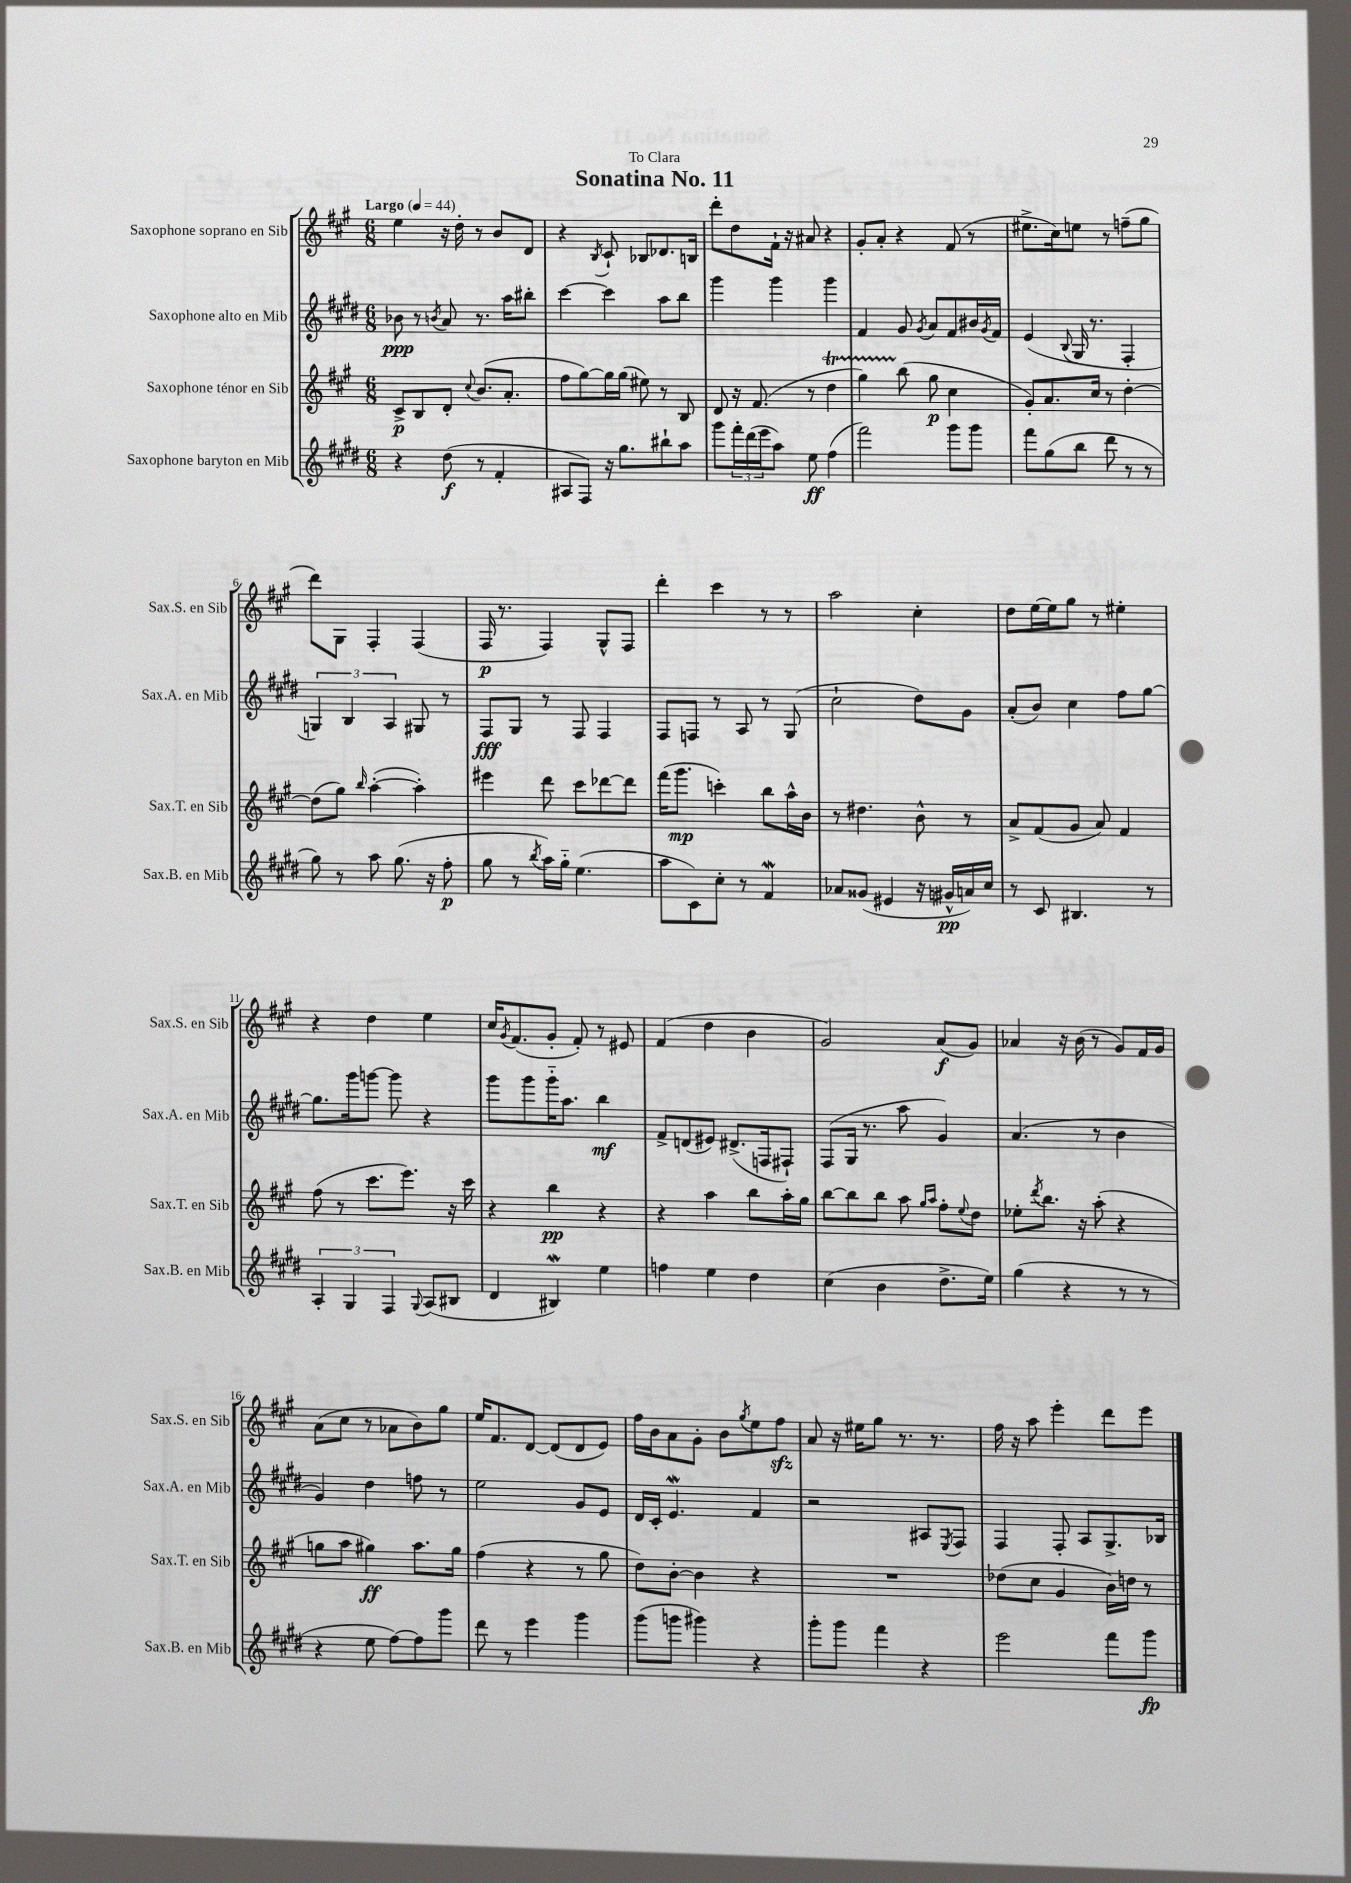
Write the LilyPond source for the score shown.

\header { title = "Sonatina No. 11" dedication = "To Clara" }
<<
\new StaffGroup <<
\new Staff = "s0" \with { instrumentName = "Saxophone soprano en Sib" shortInstrumentName = "Sax.S. en Sib" } {
    \clef treble \key a \major \numericTimeSignature \time 6/8 \tempo "Largo" 4 = 44
    e''4 r16 d''16-. r8 b'8 d'8 |
    r4 \acciaccatura { b8 } cis'8-! bes8 des'8. b16 |
    d'''8-. d''8 fis'16-! r16 ais'8 r4 |
    gis'8-. a'8-. r4 fis'8( r8 |
    eis''8.-> cis''16) e''8 r8 f''8--( gis''8 |
    d'''8) gis8 fis4-. fis4( |
    fis16\p r8. fis4) gis8-^ fis8 |
    d'''4-. cis'''4 r8 r8 |
    a''2 cis''4-. |
    d''8 e''16~ e''16 gis''8 r8 eis''4-. |
    r4 d''4 e''4 |
    cis''16 \acciaccatura { gis'8 } fis'8.( gis'8-. fis'8-.) r8 eis'8 |
    fis'4( d''4 b'4 |
    gis'2) a'8\f( gis'8) |
    aes'4 r16 b'16( r8 gis'8) fis'16 gis'16 |
    a'8( cis''8 r8 aes'8 b'8) gis''8 |
    e''16 fis'8. d'8~ d'8( d'8 e'8) |
    fis''16 b'16 a'8 gis'8-. b'8 \acciaccatura { gis''8 } e''8 fis''8\sfz |
    a'8 r16 eis''16 gis''8 r8. r8. |
    fis''16 r16 a''8 e'''4-. d'''8 e'''8 \bar "|." |
}
\new Staff = "s1" \with { instrumentName = "Saxophone alto en Mib" shortInstrumentName = "Sax.A. en Mib" } {
    \clef treble \key e \major \numericTimeSignature \time 6/8
    bes'8\ppp r8 \acciaccatura { b'8 } a'8 r8. a''16 bis''8-. |
    cis'''4~ cis'''4 a''8 b''8 |
    gis'''4 gis'''4 gis'''4 |
    fis'4 gis'8 \acciaccatura { gis'8 } a'8 fis'8 bis'16 \acciaccatura { gis'8 } fis'16 |
    e'4( \appoggiatura { b8 } gis16 r8. fis4-. |
    \tuplet 3/2 { g4) b4 a4 } gis8 r8 |
    fis8\fff gis8 r8 fis8 fis4 |
    fis8 f8 r8 a8 r8 gis8( |
    cis''2-! dis''8) gis'8 |
    a'8-.( b'8) cis''4 fis''8 gis''8~ |
    gis''8. gis'''16 g'''8~ g'''8 r4 |
    gis'''8 gis'''8 gis'''16-_ a''8. b''4\mf |
    fis'8-> d'8( eis'8) dis'8.->( f16 fis8-!) |
    fis8( gis16 r8. a''8 gis'4) |
    a'4.( r8 b'4 |
    gis'4) dis''4 f''8 r8 |
    e''2 gis'8 e'8 |
    dis'16 cis'16-. e'4.\mordent fis'4 |
    r2 ais8 \acciaccatura { e8 } fis8 |
    fis4 fis8-. a8 gis8.-> bes16 \bar "|." |
}
\new Staff = "s2" \with { instrumentName = "Saxophone ténor en Sib" shortInstrumentName = "Sax.T. en Sib" } {
    \clef treble \key a \major \numericTimeSignature \time 6/8
    cis'8->\p b8 d'8-. \appoggiatura { cis''8 } b'8.( a'8.-. |
    fis''8 gis''8~) gis''16 gis''16( eis''8) r8 b8 |
    d'8 r16 fis'8.( r8 d''4\startTrillSpan |
    gis''4) b''8\stopTrillSpan( gis''8\p cis''4 |
    gis'8-.) a'8. cis''16 r8 d''4~-. |
    d''8( gis''8) \grace { b''16 } a''4~-.( a''4-.) |
    eis'''4 d'''8 cis'''8 des'''8~ des'''8 |
    fis'''16( gis'''8.\mp c'''4-.) b''8 a''16-^ b'16 |
    r8 dis''4. b'8-^ r8 |
    a'8-> fis'8( gis'8 a'8) fis'4 |
    fis''8( r8 cis'''8. e'''8.) r16 cis'''16 |
    r4 b''4\pp r4 |
    r4 a''4 b''8 a''16-. gis''16 |
    b''8~ b''8 b''8 a''8 \grace { gis''16 a''16 } fis''8-. \appoggiatura { e''8 } d''8 |
    ees''8-. \acciaccatura { d'''8 } b''8. r16 a''8-.( r4 |
    g''8 a''8 gis''4\ff) a''8. gis''16 |
    fis''4( r4 r8 gis''8 |
    d''8) b'8~-. b'4 r4 |
    R2. |
    des''8( cis''8 gis'4 b'16) d''16 r8 \bar "|." |
}
\new Staff = "s3" \with { instrumentName = "Saxophone baryton en Mib" shortInstrumentName = "Sax.B. en Mib" } {
    \clef treble \key e \major \numericTimeSignature \time 6/8
    r4 dis''8\f( r8 fis'4-. |
    ais8 fis8) r16 gis''8. bis''8-! a''8 |
    gis'''8 \tuplet 3/2 { fis'''16-. dis'''16( e'''16 } a''8) e''8\ff fis''4( |
    fis'''2) gis'''8 gis'''8 |
    fis'''8 gis''8( b''8 dis'''8 r8 r8 |
    gis''8) r8 a''8 gis''8.( r16 fis''8-.\p |
    gis''8 r8 \acciaccatura { b''8 } a''16) gis''16-_ e''4.( |
    a''8 cis'8) cis''8-. r8 fis'4\mordent |
    aes'8 gisis'8( eis'4 r16 gis'16-^\pp a'16) cis''16 |
    r8 cis'8 bis4. r8 |
    \tuplet 3/2 { a4-. gis4 fis4 } \appoggiatura { gis8 } a8( bis8 |
    dis'4 bis4\mordent) e''4 |
    f''4 e''4 dis''4 |
    cis''4( b'4 dis''8.-> e''16) |
    gis''4( r4 r8 r8 |
    r4 e''8 fis''8~) fis''8 gis'''8 |
    dis'''8 r8 e'''4 gis'''4 |
    gis'''8( g'''8 gis'''4) r4 |
    gis'''8-. gis'''8 fis'''4 r4 |
    e'''2 fis'''8 gis'''8\fp \bar "|." |
}
>>
>>
